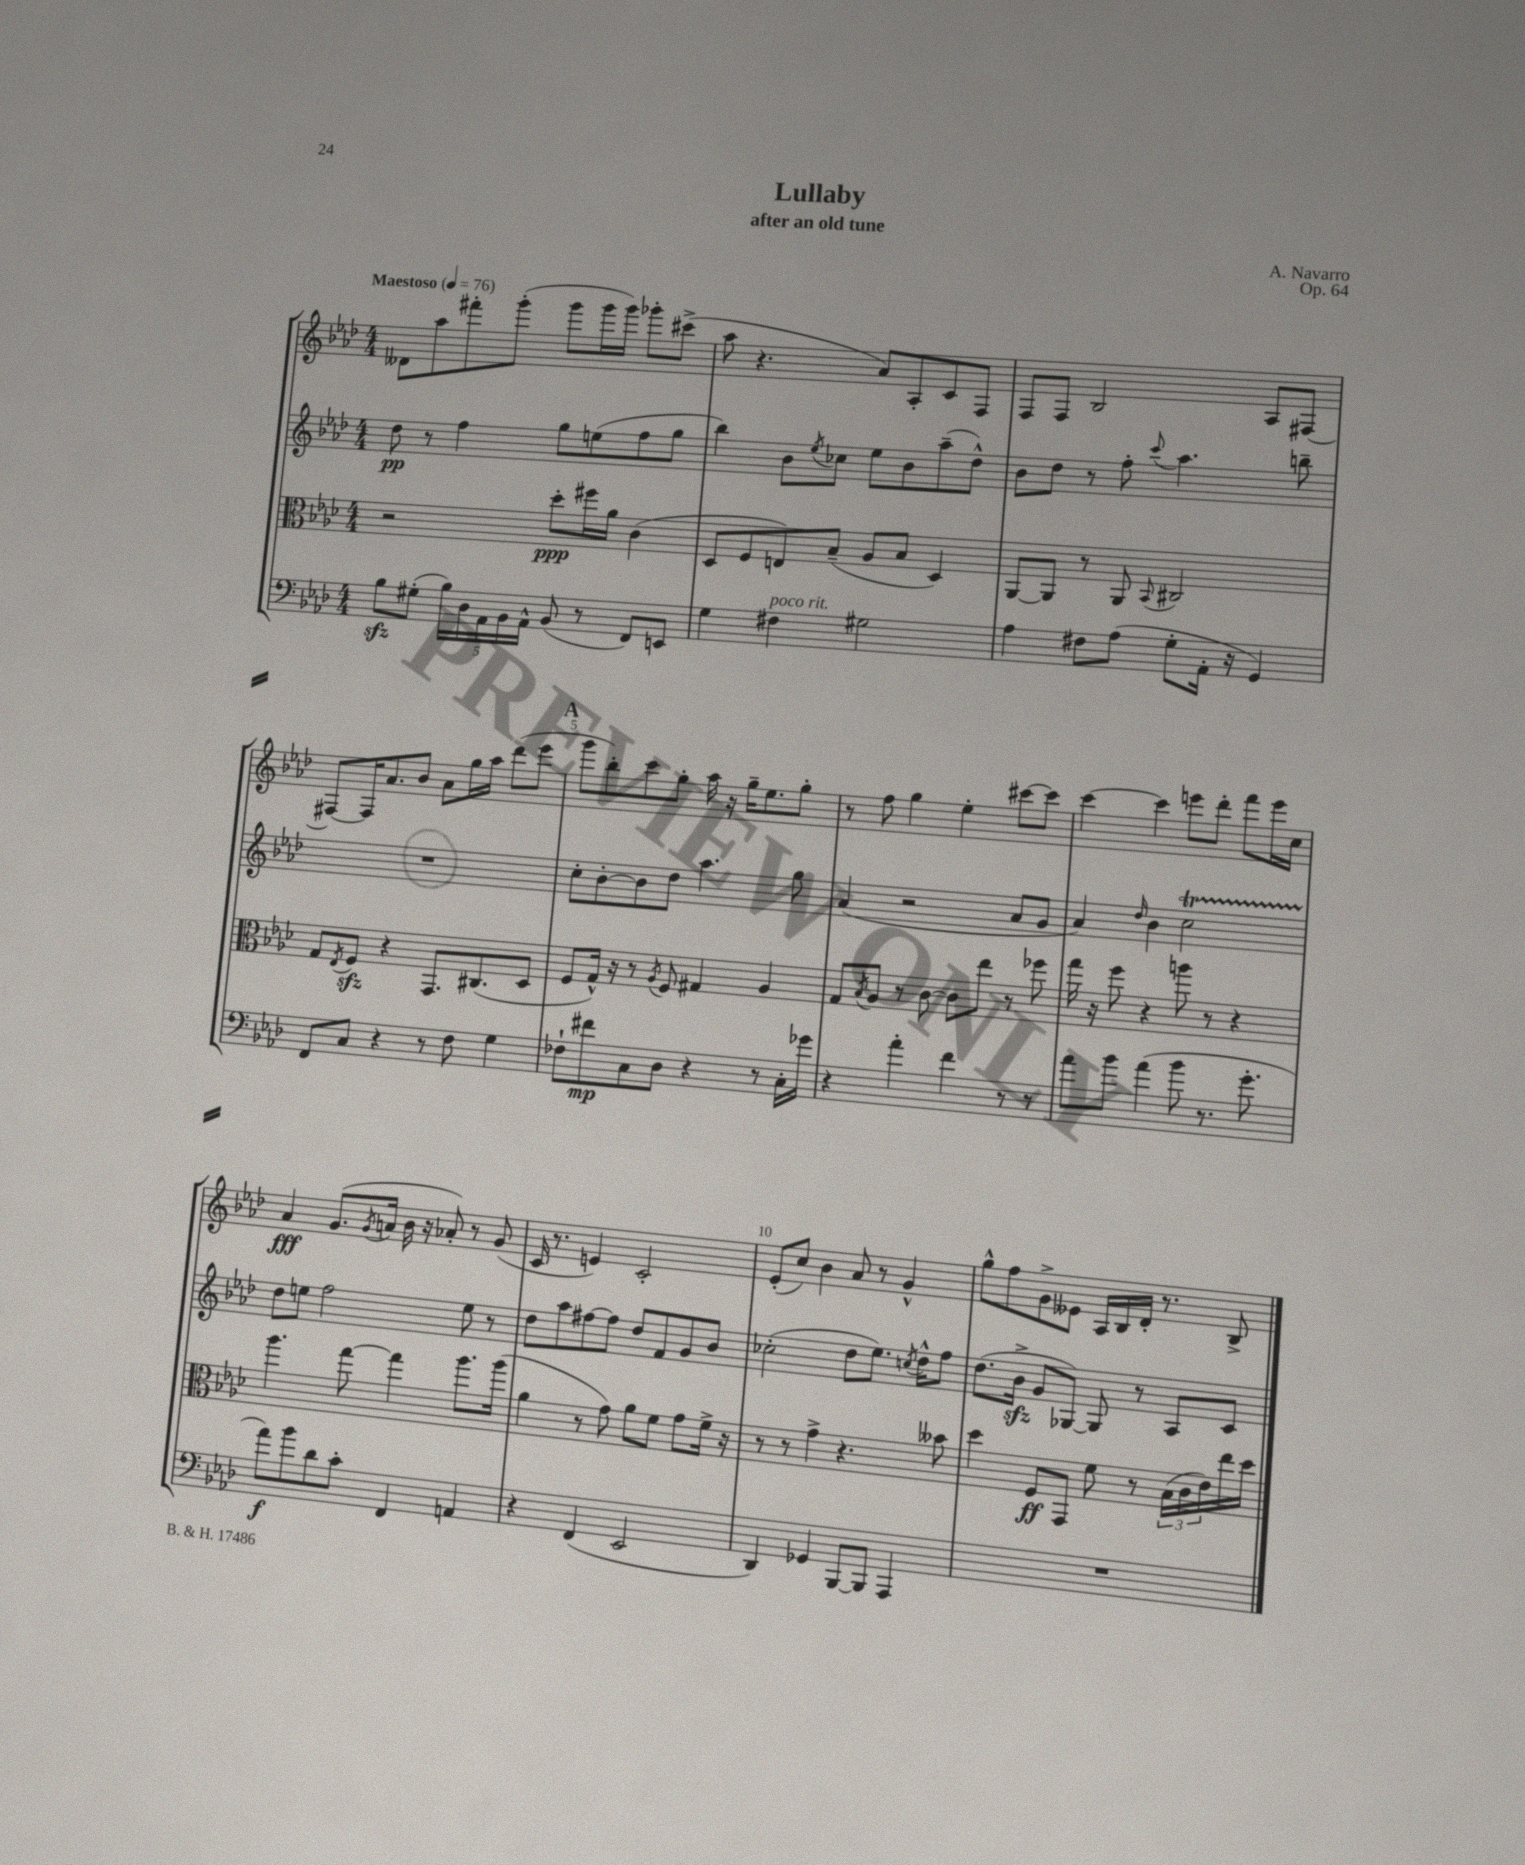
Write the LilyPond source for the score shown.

\header { title = "Lullaby" composer = "A. Navarro" subtitle = "after an old tune" opus = "Op. 64" }
<<
\new StaffGroup <<
\new Staff = "s0" {
    \clef treble \key aes \major \numericTimeSignature \time 4/4 \tempo "Maestoso" 4 = 76
    deses'8 aes''8 fis'''8-. g'''8-.( g'''8 g'''16 g'''16) ges'''8-. cis'''8->( |
    aes''8 r4. aes'8) aes8-. c'8 f8 |
    f8 f8 bes2 aes8 fis8~ |
    fis8~ fis16 aes'8. bes'8 aes'8 g''16 aes''16 des'''8( ees'''8 |
    \mark \markup { \bold "A" } g'''8 bes''8-.) c'''8 g''8-. aes''16 r16 g''16-- ees''8. g''8-. |
    r8 f''8 g''4 ees''4-. cis'''8~ cis'''8 |
    c'''4~ c'''4 e'''8 des'''8-. f'''8 e'''16 c''16 |
    aes'4\fff g'8.( \acciaccatura { g'8 } a'16 bes'16 r16 aes'8-.) r8 g'8( |
    c'16 r8. e'4) c'2-. |
    ees'8-.( c''8) bes'4 aes'8 r8 g'4-^ |
    g''8-^ f''8 g'8-> eeses'8 aes16 bes16 des'16-. r8. bes8-> \bar "|." |
}
\new Staff = "s1" {
    \clef treble \key aes \major \numericTimeSignature \time 4/4
    des''8\pp r8 f''4 g''8 e''8( f''8 g''8 |
    bes''4) bes'8 \acciaccatura { ees''8 } ces''8 ees''8 bes'8 aes''8--( des''8-^) |
    bes'8 des''8 r8 f''8-. \appoggiatura { c'''8 } aes''4. b''8-- |
    R1 |
    \mark \markup { \bold "A" } c''8-. bes'8~-. bes'8 des''8 aes''4. g''8 |
    aes'4( r2 aes'8 g'8 |
    aes'4) \grace { des''16 } bes'4 c''2\startTrillSpan |
    des''8\stopTrillSpan e''8 f''2 e''8 r8 |
    des''8 aes''8 fis''8~ fis''8 des''8 f'8 g'8 bes'8 |
    ces''2-.( des''8 ees''8.) \acciaccatura { c''8 } des''16-^ f''8 |
    des''8.( bes'16->\sfz g'8 ges8~) ges8 r8 aes8 c'8 \bar "|." |
}
\new Staff = "s2" {
    \clef alto \key aes \major \numericTimeSignature \time 4/4
    r2 des''8-.\ppp fis''16 aes'16 c'4( |
    des8 f8 e8) bes8--( aes8 bes8 des4) |
    aes,8~ aes,8 r8 aes,8 \appoggiatura { bes,8 } cis2 |
    g8 \acciaccatura { ees8 } f8\sfz r4 g,8. cis8.( des8 |
    \mark \markup { \bold "A" } f8 g16-^) r16 r8 \acciaccatura { aes8 } f8 gis4 aes4 |
    g8 \acciaccatura { bes8 } aes8 r8 c'8~ c'8 ees''8 r8 fes''8 |
    g''16 r16 f''8 r4 a''8 r8 r4 |
    aes''4. g''8~ g''4 aes''8. aes''16( |
    aes'4 r8 g'8) aes'8 f'8 g'8 f'16-> r16 |
    r8 r8 g'4-> r4. beses'8 |
    des''4 f8\ff g,8 f'8 r8 \tuplet 3/2 { bes16( c'16 ees'16) } ees''16 des''16 \bar "|." |
}
\new Staff = "s3" {
    \clef bass \key aes \major \numericTimeSignature \time 4/4
    bes8\sfz gis8-.( \tuplet 5/4 { bes16) des16 aes,16 bes,16 aes,16-^ } bes,8( r8 f,8) e,8 |
    g4 fis4^\markup { \italic "poco rit." } gis2 |
    aes4 fis8 aes8( g8-. aes,16-. r16 g,4) |
    f,8 c8 r4 r8 f8 g4 |
    \mark \markup { \bold "A" } fes8-! fis'8\mp c8 des8 r4 r8 c16-. ges'16 |
    r4 aes'4-. f'4 r8 r8 |
    aes'8 bes'8 aes'4( bes'8 r8. g'8.-. |
    aes'8\f) bes'8 des'8 c'8-. f,4 a,4 |
    r4 f,4( ees,2 |
    des,4) ges,4 bes,,8~ bes,,8 aes,,4 |
    R1 \bar "|." |
}
>>
>>
\layout { \context { \Score \override BarNumber.break-visibility = ##(#f #t #t) barNumberVisibility = #(every-nth-bar-number-visible 5) } }
